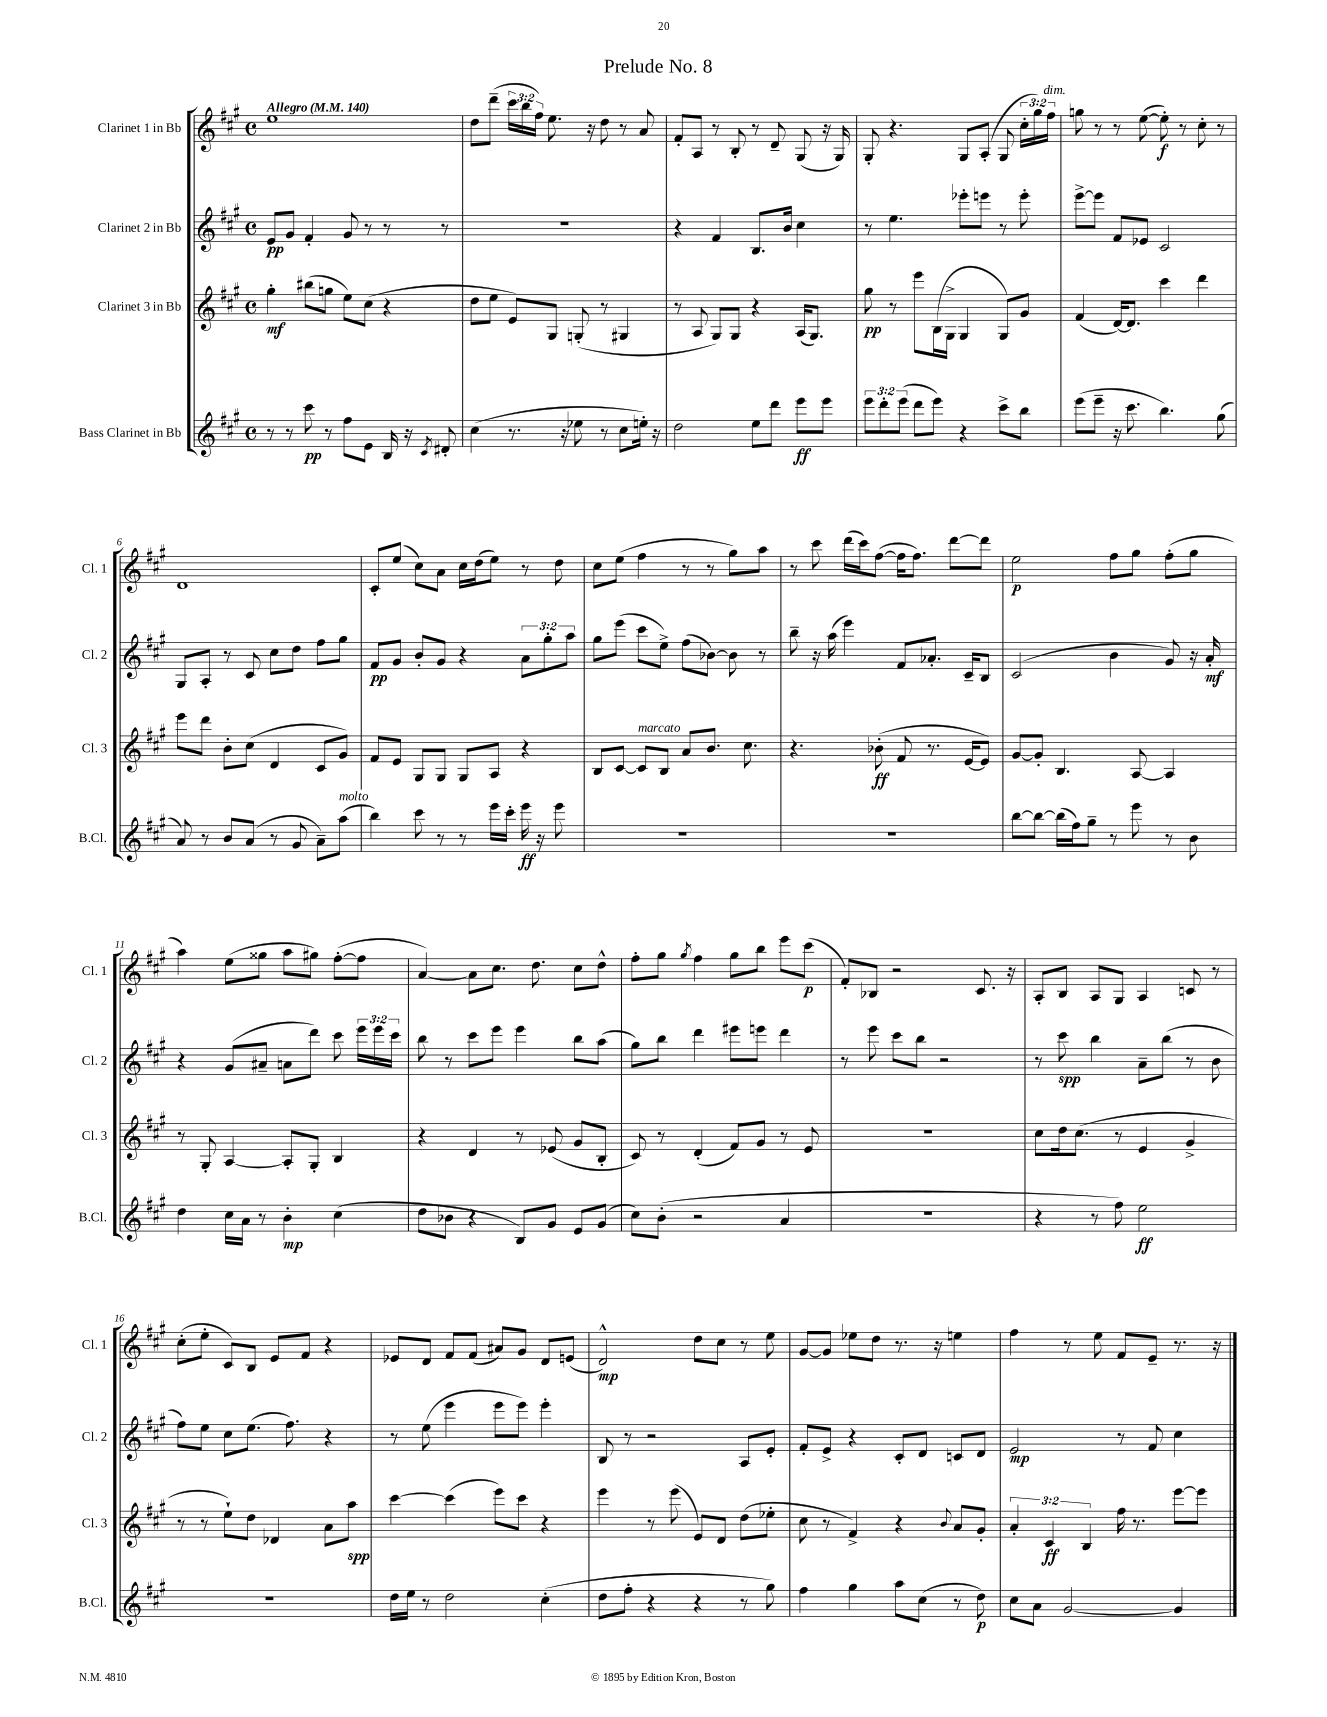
\header { title = "Prelude No. 8" }
<<
\new StaffGroup <<
\new Staff = "s0" \with { instrumentName = "Clarinet 1 in Bb" shortInstrumentName = "Cl. 1" } {
    \clef treble \key a \major \defaultTimeSignature \time 4/4 \override Staff.TupletNumber.text = #tuplet-number::calc-fraction-text \tempo "Allegro" 4 = 140
    \autoBeamOff e''1 |
    d''8[ d'''8]--( \tuplet 3/2 { cis'''16[ b''16 fis''16]) } e''8. r16 d''8 r8 a'8 |
    fis'8[-. a8] r8 b8-. r8 d'8-- gis8( r16 gis16) |
    gis8-. r4. gis8[ a8]-.( gis8 \tuplet 3/2 { cis''16[-. gis''16) fis''16]^\markup { \italic "dim." } } |
    g''8 r8 r8 e''8~( e''8-.\f) r8 cis''8-. r8 |
    d'1 |
    cis'8[-. e''8]( cis''8[) a'8] cis''16[ d''16( e''8]) r8 d''8 |
    cis''8[ e''8]( fis''4 r8 r8 gis''8[) a''8] |
    r8 cis'''8 d'''16[( cis'''16) fis''8]~( fis''16[ fis''8.]) d'''8[~ d'''8] |
    e''2\p fis''8[ gis''8] fis''8[-.( gis''8] |
    a''4) e''8[( gisis''8] a''8[ gis''8]) fis''8[~-.( fis''8] |
    a'4~) a'8[ cis''8.] d''8. cis''8[ d''8]-^ |
    fis''8[-. gis''8] \acciaccatura { gis''8 } fis''4 gis''8[ b''8] e'''8[ cis'''8]\p( |
    fis'8[-.) bes8] r2 cis'8. r16 |
    a8[-. b8] a8[ gis8] a4 c'8 r8 |
    cis''8[-.( e''8]-. cis'8[) b8] e'8[ fis'8] r4 |
    ees'8[ d'8] fis'8[ fis'8]( ais'8[) gis'8] d'8[ e'8]( |
    d'2-^\mp) d''8[ cis''8] r8 e''8 |
    gis'8[~ gis'8] ees''8[ d''8] r8. r16 e''4 |
    fis''4 r8 e''8 fis'8[ e'8]-- r8. r16 \bar "|." |
}
\new Staff = "s1" \with { instrumentName = "Clarinet 2 in Bb" shortInstrumentName = "Cl. 2" } {
    \clef treble \key a \major \defaultTimeSignature \time 4/4 \override Staff.TupletNumber.text = #tuplet-number::calc-fraction-text
    \autoBeamOff e'8[\pp gis'8] fis'4-. gis'8 r8 r8 r8 |
    R1 |
    r4 fis'4 b8.[ b'16] cis''4 |
    r8 e''4. ees'''8[-. e'''8] r8 e'''8-. |
    e'''8[~-> e'''8] fis'8[ ees'8] cis'2 |
    gis8[ a8]-. r8 cis'8 cis''8[ d''8] fis''8[ gis''8] |
    fis'8[\pp gis'8] b'8[-. gis'8] r4 \tuplet 3/2 { a'8[ gis''8-. a''8] } |
    gis''8[ e'''8]( cis'''8[ e''8]->) fis''8[( bes'8]~) bes'8 r8 |
    b''8-- r16 a''16( e'''4) fis'8[ aes'8.]-. cis'16[-- b8] |
    cis'2( b'4 gis'8) r16 a'16-.\mf |
    r4 gis'8[( ais'8]-- a'8[ d'''8]) cis'''8 \tuplet 3/2 { e'''16[ e'''16 cis'''16] } |
    b''8 r8 cis'''8[ e'''8] e'''4 b''8[ a''8]( |
    gis''8[) b''8] d'''4 eis'''8[ e'''8] d'''4 |
    r8 e'''8 cis'''8[ b''8] r2 |
    r8 cis'''8\spp b''4 a'8[-- b''8]( r8 b'8 |
    fis''8[) e''8] cis''8[ e''8.]( fis''8.) r4 |
    r8 e''8( e'''4 e'''8[ e'''8]) e'''4-. |
    b8 r8 r2 a8[ e'8]-. |
    fis'8[-. e'8]-> r4 cis'8[-. d'8] c'8[ d'8] |
    e'2\mp r8 fis'8 cis''4 \bar "|." |
}
\new Staff = "s2" \with { instrumentName = "Clarinet 3 in Bb" shortInstrumentName = "Cl. 3" } {
    \clef treble \key a \major \defaultTimeSignature \time 4/4 \override Staff.TupletNumber.text = #tuplet-number::calc-fraction-text
    \autoBeamOff gis''4-.\mf bis''8[( g''8] e''8[) cis''8]( r4 |
    d''8[ e''8] e'8[) gis8] g8-.( r8 gis4 |
    r8 a8 gis8[) gis8] r4 a16[( gis8.]) |
    gis''8\pp r8 e'''8[ b16( gis16]-> gis4 gis8[) gis'8] |
    fis'4( d'16[~) d'8.] cis'''4 d'''4 |
    e'''8[ d'''8] b'8[-. cis''8]( d'4 cis'8[ gis'8]) |
    fis'8[ e'8] gis8[ gis8] gis8[ a8] r4 |
    b8[ cis'8]~ cis'8[^\markup { \italic "marcato" } b8] a'8[ b'8.] cis''8. |
    r4. bes'8-.\ff( fis'8 r8. e'16[~ e'8]) |
    gis'8[~ gis'8]-. b4. a8~ a4 |
    r8 gis8-. a4~ a8[-. gis8]-. b4 |
    r4 d'4 r8 ees'8( gis'8[ b8]-. |
    cis'8) r8 d'4-.( fis'8[) gis'8] r8 e'8 |
    R1 |
    cis''8[ d''16 cis''8.]( r8 e'4 gis'4-> |
    r8 r8 e''8[-!) d''8] des'4 a'8[ a''8]\spp |
    cis'''4~ cis'''4( e'''8[) cis'''8] r4 |
    e'''4 r8 e'''8( e'8[) d'8] d''8[( ees''8]-. |
    cis''8 r8 fis'4->) r4 \appoggiatura { b'8 } a'8[ gis'8]-. |
    \tuplet 3/2 { a'4-. cis'4\ff b4 } fis''16 r8. e'''8[~ e'''8] \bar "|." |
}
\new Staff = "s3" \with { instrumentName = "Bass Clarinet in Bb" shortInstrumentName = "B.Cl." } {
    \clef treble \key a \major \defaultTimeSignature \time 4/4 \override Staff.TupletNumber.text = #tuplet-number::calc-fraction-text
    \autoBeamOff r8 r8 cis'''8\pp r8 fis''8[ e'8] b16 r16 \acciaccatura { cis'8 } dis'8-. |
    cis''4( r8. r16 ees''8 r8 cis''8[ e''16]-.) r16 |
    d''2 e''8[ d'''8] e'''8[\ff e'''8] |
    \tuplet 3/2 { e'''8[ d'''8-. e'''8]( } d'''8[ e'''8]) r4 cis'''8[-> b''8] |
    e'''8[( e'''8]-- r16 cis'''8. b''4.) gis''8( |
    a'8) r8 b'8[ a'8]( r8 gis'8 a'8[--) a''8]^\markup { \italic "molto" }( |
    b''4) cis'''8 r8 r8 e'''16[ cis'''16]-. e'''16\ff r16 e'''8 |
    R1 |
    R1 |
    b''8[~ b''8]~ b''16[( fis''16) gis''8]-- r8 e'''8 r8 b'8 |
    d''4 cis''16[ a'16] r8 b'4-.\mp cis''4( |
    d''8[ bes'8] r4 b8[) gis'8] e'8[ gis'8]( |
    cis''8[) b'8]-.( r2 a'4 |
    r1 |
    r4 r8 fis''8) e''2\ff |
    R1 |
    d''16[ e''16] r8 d''2 cis''4-.( |
    d''8[ fis''8]-. r4 r4 r8 gis''8) |
    fis''4 gis''4 a''8[ cis''8]( r8 d''8\p) |
    cis''8[ a'8] gis'2~ gis'4 \bar "|." |
}
>>
>>
